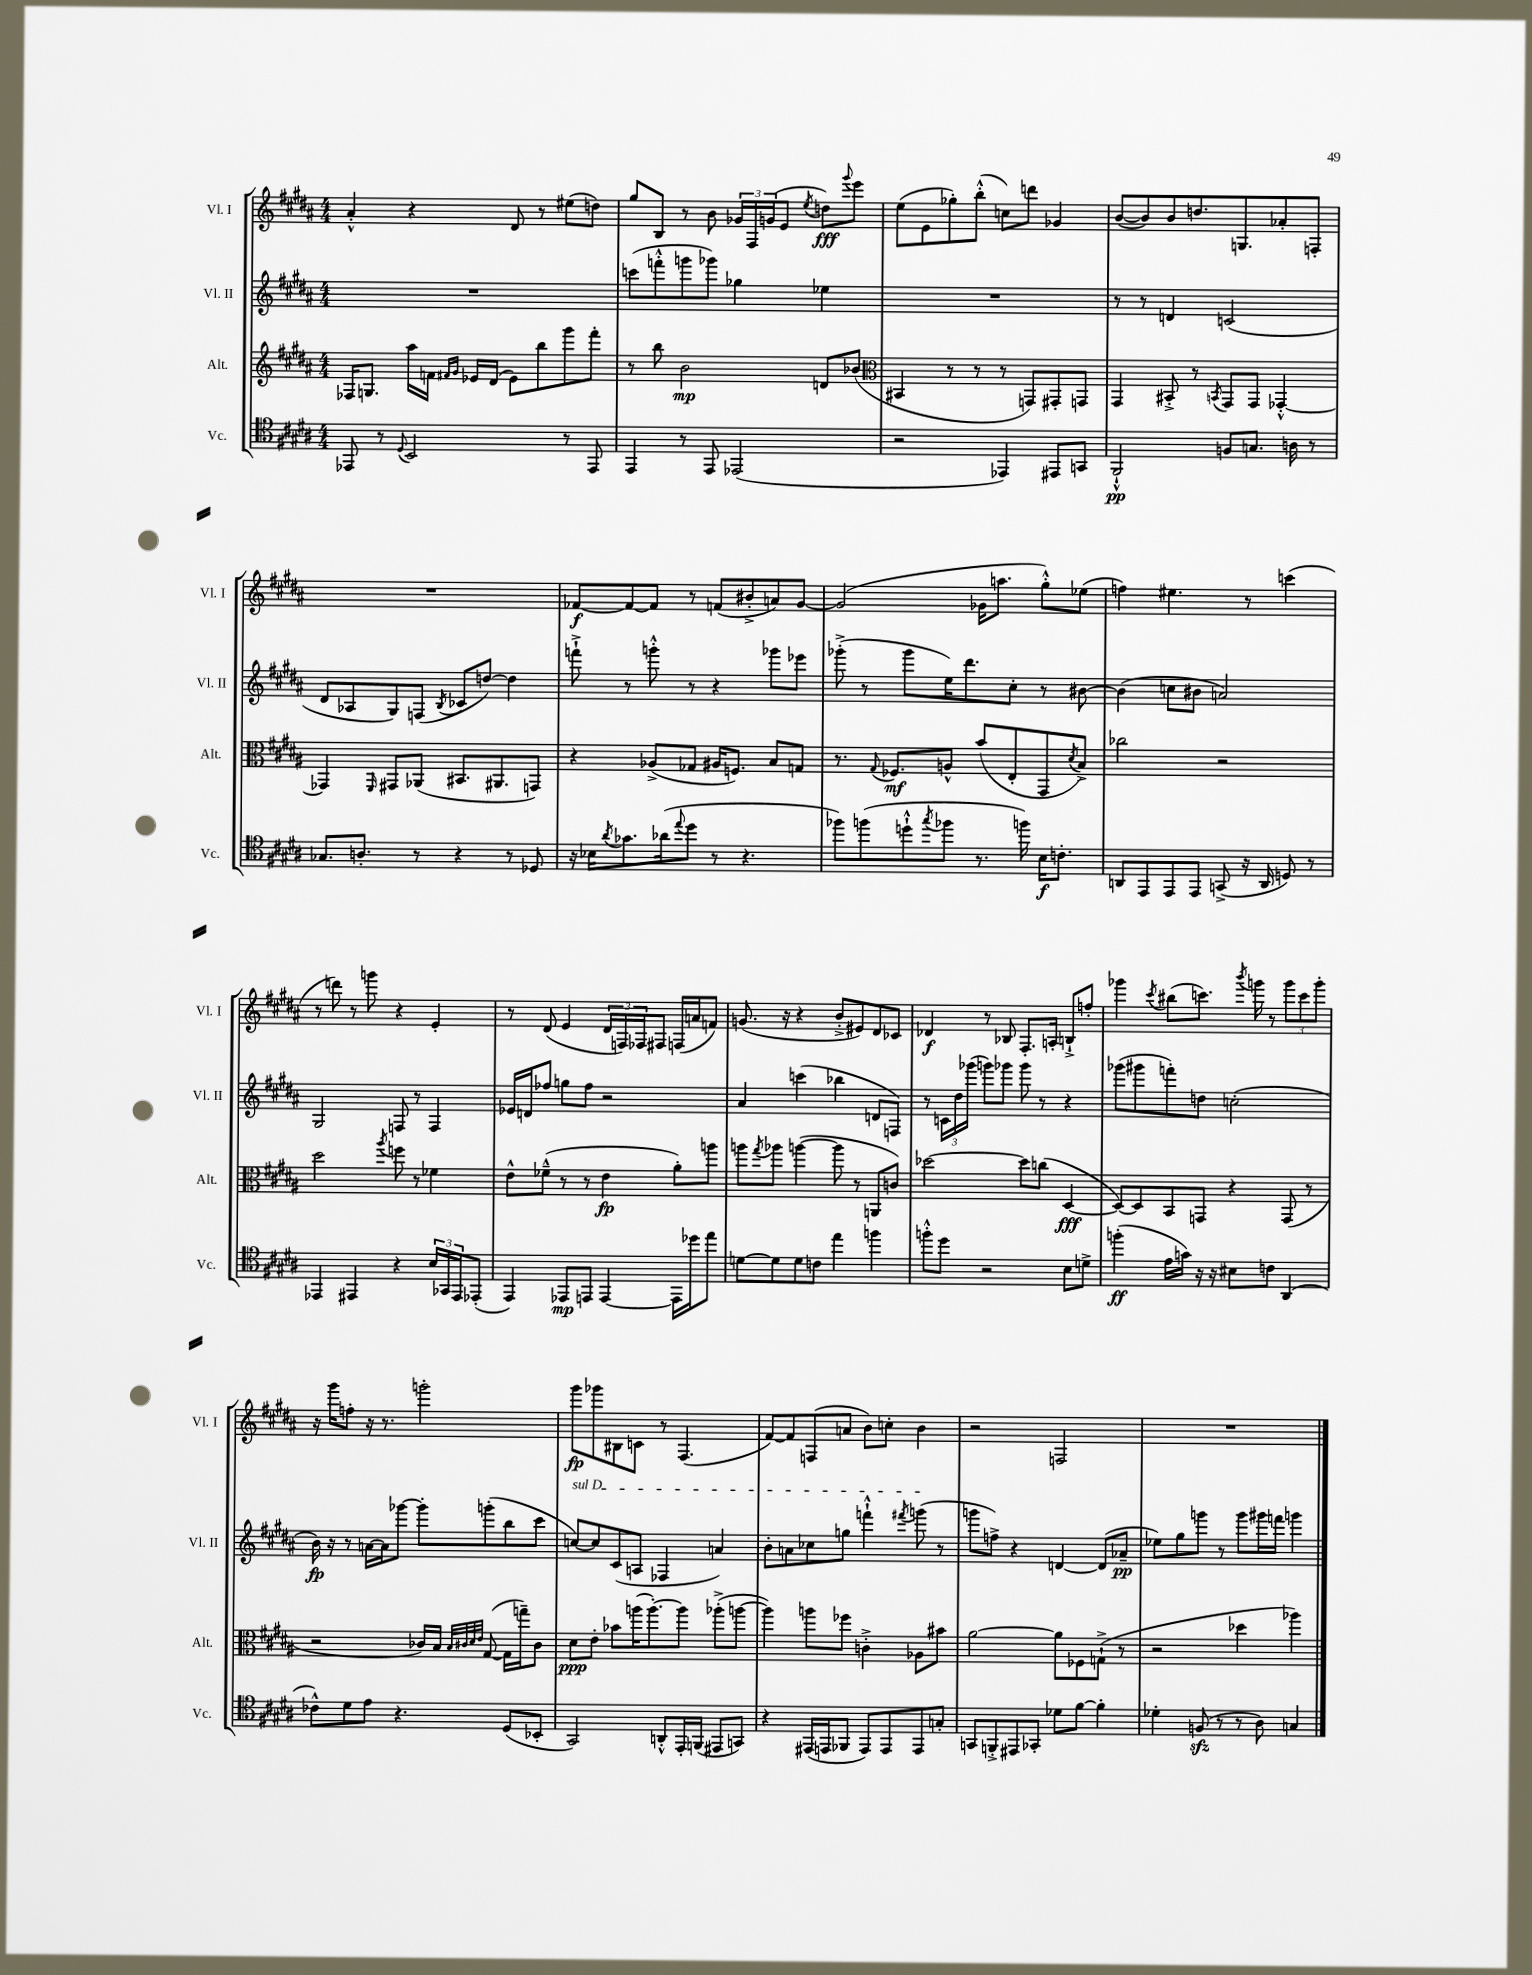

**kern	**kern	**kern	**kern
*staff4	*staff3	*staff2	*staff1
*clefC4	*clefG2	*clefG2	*clefG2
*k[f#c#g#d#a#]	*k[f#c#g#d#a#]	*k[f#c#g#d#a#]	*k[f#c#g#d#a#]
*M4/4	*M4/4	*M4/4	*M4/4
8EE-	16F-	1r	4a#'^^
.	8.G	.	.
8r	.	.	.
8qqD#	.	.	.
2BB	16aa#	.	4r
.	16f	.	.
.	16qqf#	.	.
.	16qqg#	.	.
.	16e-	.	.
.	(16d#	.	.
.	8e-)	.	8d#
.	8bb	.	8r
8r	8ggg#	.	(8ee#
8EE-	8fff#'	.	8dd)
=	=	=	=
4EE	8r	(8ccc	8gg#
.	8bb	8fff'^^	8B
8r	2b	8ggg	8r
8EE	.	8ggg-)	8b
(2EE-	.	4gg-	24g-
.	.	.	24F#
.	.	.	(24g
.	.	.	8e
.	.	.	8qee
.	8d	4ee-	8dd)
.	.	.	8qqggg#
.	(8b-	.	8eee
=	=	=	=
*	*clefC3	*	*
2r	4BB#	1r	(8ee
.	.	.	8e
.	8r	.	8gg-')
.	8r	.	(8bb'^^
4EE-)	8r	.	8cc)
.	8GG)	.	8ddd
8EE#	8GG#'	.	4g-
8GG	8GG	.	.
=	=	=	=
2FF#`^^	4GG#	8r	([8b
.	.	8r	8b])
.	8BB#'^	4d	8b
.	8r	.	8.dd
.	8qBB	.	.
8F	8GG#	(2c	.
.	.	.	8.G
8.G	8GG#	.	.
.	[4GG-'^^	.	8a-'
16A	.	.	.
8r	.	.	8F'
=	=	=	=
8.G-	4GG-]	8d#	1r
.	.	8A-	.
8.A'	.	.	.
.	16qqFF#	.	.
.	8GG#	8G#)	.
8r	(8AA-	(8F	.
.	.	8qB	.
4r	8.BB#	8c-	.
.	.	[8dd)	.
.	8.AA#	.	.
8r	.	4dd]	.
8D-	8GG)	.	.
=	=	=	=
16r	4r	8fff`^	[8f-
16B-	.	.	.
8qa#	.	.	.
8.g-	.	8r	8f-_
.	(8A-^	8ggg'^^	8f-]
(16a-	.	.	.
8qqee	.	.	.
8dd#	8G-	8r	8r
8r	16A#	4r	(8f
.	8.F)	.	.
4.r	.	.	8b#'^
.	8B	8ggg-	8a)
.	8G	8eee-	[8g#
=	=	=	=
8ff-)	8.r	(8ggg-'^	(2g#]
(8ff	.	8r	.
.	8qqG#	.	.
.	8.F-	.	.
8dd`^^	.	8ggg-	.
8qgg#	.	.	.
8ff-	8A^^	16ee)	.
.	.	8.ddd#	.
8.r	(8b	.	16g-
.	.	.	8.aa
.	8E'	8cc#'	.
16ff)	.	.	.
16B	8GG#	8r	8gg#'^^)
8.c'	.	.	.
.	8qd#	.	.
.	8B^)	[8b#	(8ee-
=	=	=	=
8AA	2cc-	(4b#]	4ff)
8EE	.	.	.
8EE	.	8cc	4.ee#
8EE	.	8b#	.
(8GG^	2r	2a)	.
16r	.	.	8r
16AA	.	.	.
8D)	.	.	(4ccc
8r	.	.	.
=	=	=	=
4EE-	2dd#	2G#	8r
.	.	.	8ddd)
4EE#	.	.	8r
.	.	.	8ggg
.	8qaa#	.	.
4r	8ff	8F	4r
.	8r	8r	.
24B	4f-	4F	4e'
24GG-	.	.	.
24EE#	.	.	.
(8EE-'	.	.	.
=	=	=	=
4EE)	8e^^	16e-	8r
.	.	16d	.
.	(8f-~^^	8ff-	(8d#
8EE-	8r	8gg	4e
8EE	8r	8ff-	.
[4EE	4e	2r	24d#
.	.	.	24F)
.	.	.	24F-
.	.	.	8F#
16EE]	8a#')	.	(16F
16dd-	.	.	16a
8ee	8aa	.	8f)
=	=	=	=
[8d	8aa	4a#	(8.g
.	8qgg#	.	.
8d]	8aa-	.	.
.	.	.	16r
8d	([4aa	(4ccc	4r
8c	.	.	.
4ee	8aa]	4bb-	8b'^
.	8r	.	8e#)
4ff	8AA	8d	8d#
.	8c)	8F)	8c-
=	=	=	=
8ff'^^	[2dd-	8r	4d-
8dd#	.	24c	.
.	.	24dd#	.
.	.	(24ggg-	.
2r	.	8ggg)	8r
.	.	8ggg-	8B-
.	8dd-]	8ggg-	8.F#'
.	(8cc	8r	.
.	.	.	16A'
8B	[4D#	4r	8B`^
8d^	.	.	8ff'
=	=	=	=
(4ff'	8D#_)	(8ggg-	4ggg-
.	8D#]	8ggg#	.
.	.	.	8qccc#
16e	8BB	8fff')	(8bb#
16g)	.	.	.
16r	8GG	8dd	8.ccc)
16r	.	.	.
8B#	4r	(2cc'	.
.	.	.	8qbbb
.	.	.	16ggg
8c	.	.	8r
(4AA#	(8GG	.	12ggg
.	.	.	12ccc
.	8r	.	.
.	.	.	12ggg'
=	=	=	=
8c-^^)	2r	16b)	16r
.	.	16r	16ggg#
8d#	.	8r	8ff'
8e	.	[16a	16r
.	.	16a]	8.r
4.r	.	[8ggg-	.
.	16c-)	8ggg-']	2ggg'
.	16B	.	.
.	32qqB	.	.
.	32qqc#	.	.
.	32qqd#	.	.
.	32qqe	.	.
.	([8G#	(8ggg'	.
(8D#	16G#]	8bb	.
.	16gg~)	.	.
8BB-'	8c#	8ccc#	.
=	=	=	=
2GG#)	8d#	[8cc)	8ggg#
.	8e'	8cc]	8ggg-
.	8b-	(8c#	8B#
.	(16aa	8A	8c
.	[8.aa')	.	.
8AA'^^	.	4F-	8r
16EE'	8aa]	.	(4.F#
(16FF	.	.	.
8EE#	(8aa-'^	4a)	.
8GG)	[8aa	.	.
=	=	=	=
4r	4aa])	8b'	[8f#)
.	.	8a	8f#]
(16EE#	8aa	8cc-	(8F
16EE	.	.	.
8FF-	8ff-	8gg	8a
8EE)	4c'^	4fff`^^	8b)
8EE	.	.	8cc'
.	.	8qfff#	.
8EE	8A-	(8ggg	4b
8G'	8b#	8r	.
=	=	=	=
8GG	[2a#	8ggg	2r
8FF'^	.	8ff^)	.
8EE#	.	4r	.
8GG-'	.	.	.
8d-	8a#]	[4d	2F
[8f#	8F-	.	.
4f#']	(8G`^	(8d]	.
.	8r	8a-~	.
=	=	=	=
4d-'	2r	8ee-)	1r
.	.	8gg#	.
(8F	.	8ggg	.
8r	.	8r	.
8r	4dd-	8ggg	.
8A#)	.	16ggg#	.
.	.	16fff	.
4G	4aa-)	4ggg	.
==	==	==	==
*-	*-	*-	*-
